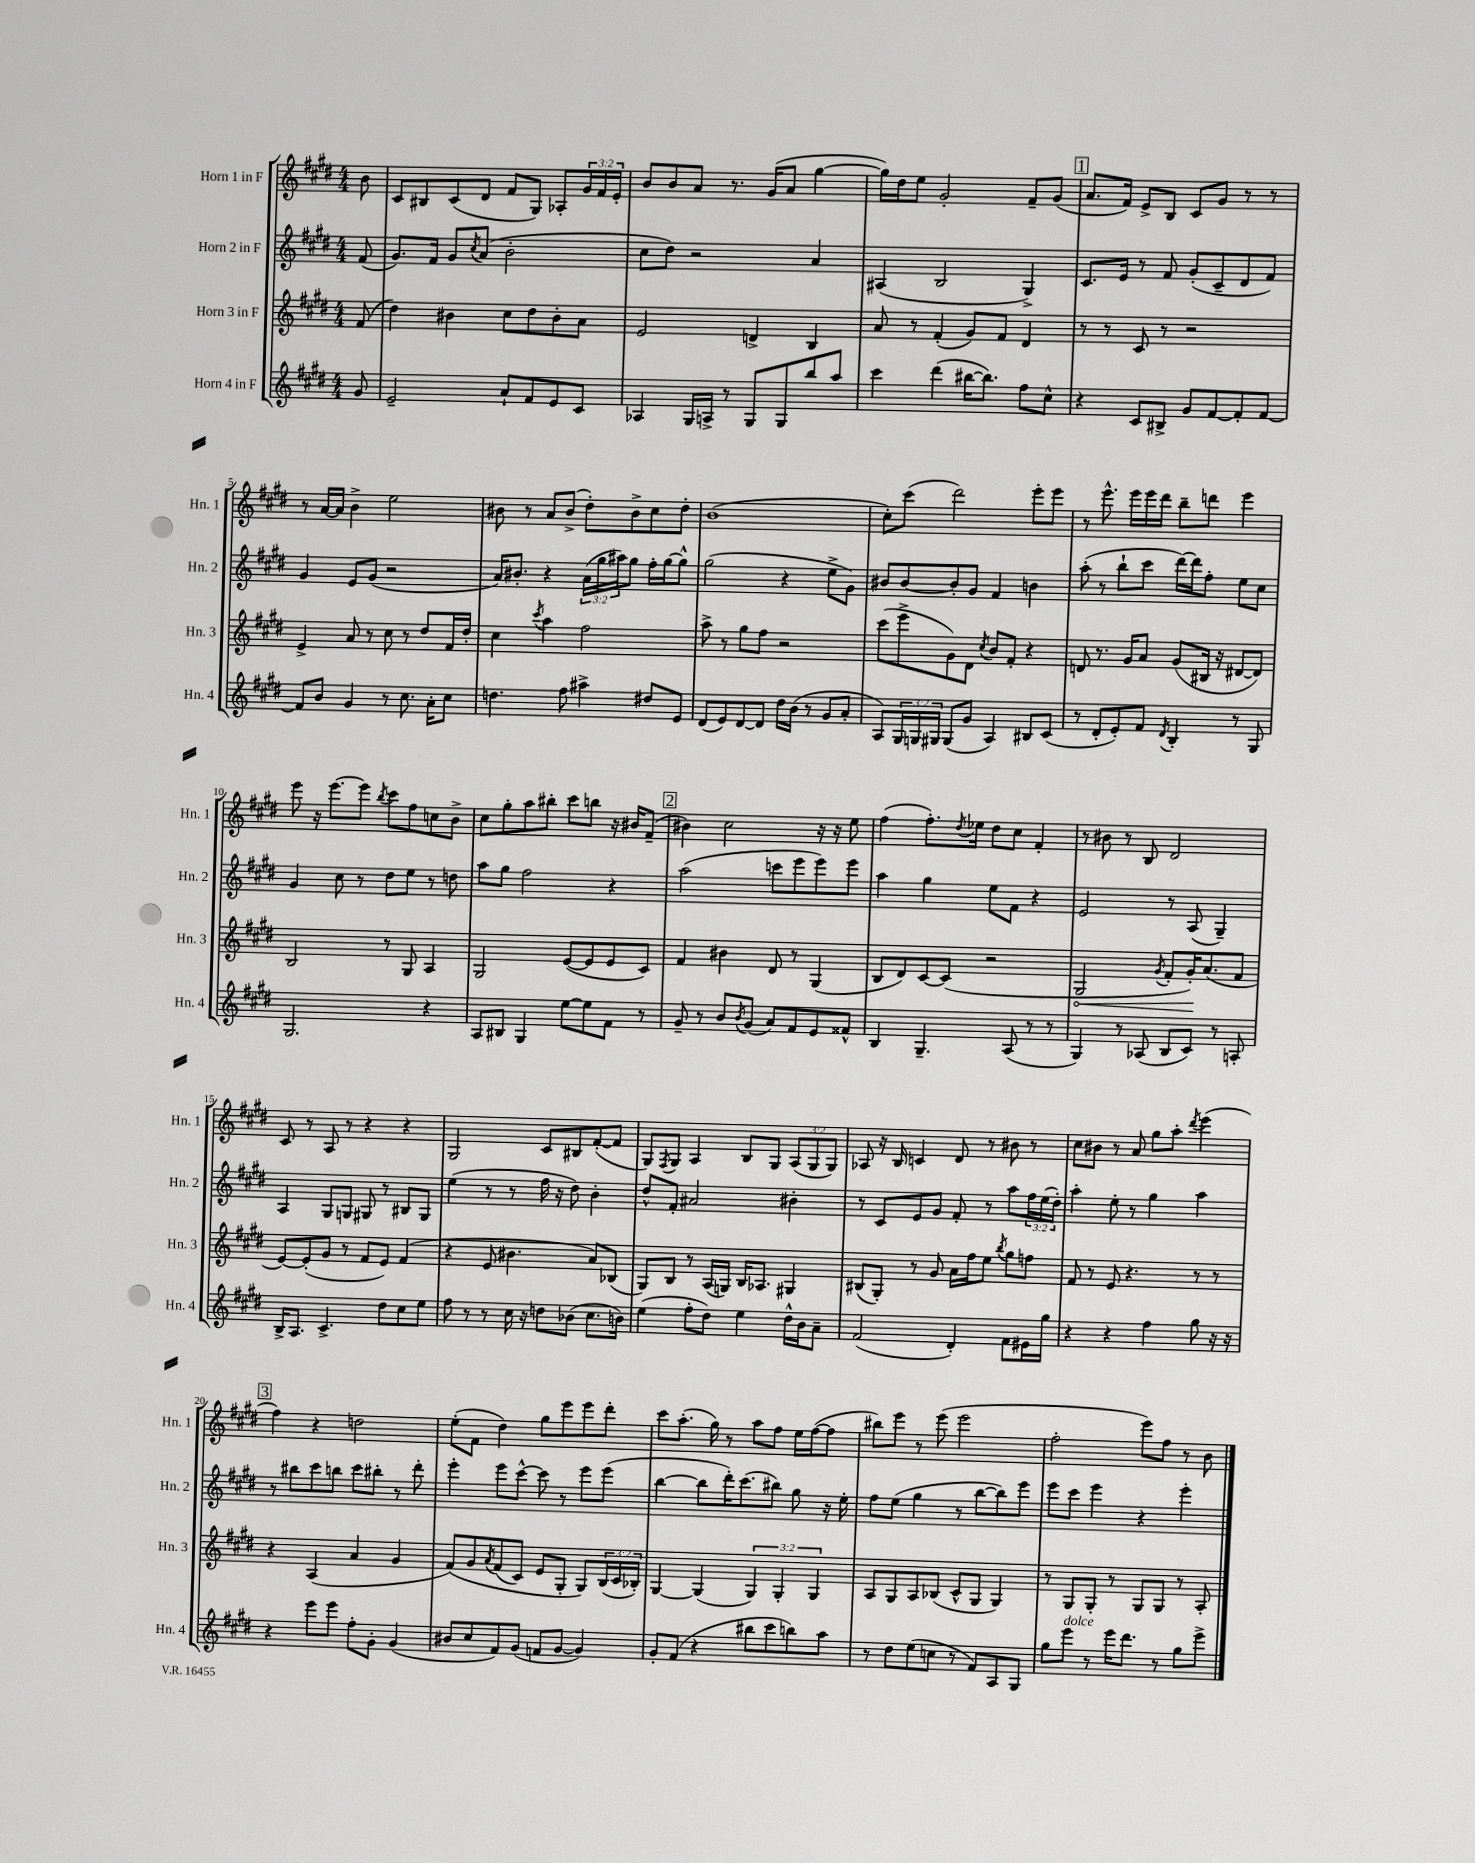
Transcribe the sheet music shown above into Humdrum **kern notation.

**kern	**kern	**dynam	**kern	**kern
*part4	*part3	*part3	*part2	*part1
*staff4	*staff3	*staff3	*staff2	*staff1
*I"Horn 4 in F	*I"Horn 3 in F	*	*I"Horn 2 in F	*I"Horn 1 in F
*I'Hn. 4	*I'Hn. 3	*	*I'Hn. 2	*I'Hn. 1
*clefG2	*clefG2	*	*clefG2	*clefG2
*k[f#c#g#d#]	*k[f#c#g#d#]	*	*k[f#c#g#d#]	*k[f#c#g#d#]
*M4/4	*M4/4	*	*M4/4	*M4/4
=	=	=	=	=
8g#/	(8f#/	.	(8f#/	8b\
=1	=1	=1	=1	=1
2e~/	4dd#\)	.	8.g#/L)	8c#/L
.	.	.	.	8B#X/
.	.	.	16f#/Jk	.
.	4b#X\	.	8g#/L	(8c#/
.	.	.	8qcc#/	.
.	.	.	(8a/J	8d#/J
8a`/L	8cc#\L	.	2b'\	8f#/L
8f#/	8dd#\	.	.	8G#/J)
8e/	8b#'\	.	.	8A-X'/L
8c#/J	8a\J	.	.	24g#/L
.	.	.	.	24f#/
.	.	.	.	24e'/JJ
=2	=2	=2	=2	=2
4A-X/	2e/	.	8cc#\L	8b/L
.	.	.	8dd#\J)	8b/
16G#/LL	.	.	2r	8a/J
16An^/JJ	.	.	.	.
8r	.	.	.	8.r
8G#/L	4dn^/	.	.	.
.	.	.	.	(16g#/KL
8G#/	.	.	.	8a/J
8bb/	4B/	.	4a/	[4gg#\
8aa/J	.	.	.	.
=3	=3	=3	=3	=3
4ccc#\	8a/	.	(4A#X/	16gg#\LL])
.	.	.	.	16dd#\J
.	8r	.	.	8ee\J
(4ddd#\	(4f#'/	.	2B/	2g#'/
[16bb#X\KL	8g#/L)	.	.	.
8.bb#\J])	.	.	.	.
.	8f#/J	.	.	.
8ff#\L	4d#/	.	4G#^/)	8f#~/L
8cc#^^\J	.	.	.	(8g#/J
!!LO:REH:place=s1:t=1
=4	=4	=4	=4	=4
4r	8r	.	8.c#/L	8.a/L
.	8r	.	.	.
.	.	.	16e/Jk	16f#/Jk)
8c#/L	8c#/	.	8r	8e^/L
8B#X^/J	8r	.	8f#/	8B/J
8g#/L	2r	.	(8g#'/L	8c#/L
[8f#/	.	.	8c#~/	8g#/J
8f#'/]	.	.	8d#/	8r
[8f#/J	.	.	8f#/J)	8r
!!LO:LB:g=z
=5	=5	=5	=5	=5
8f#/L]	4e^/	.	4g#/	8r
8b/J	.	.	.	[16a/LL
.	.	.	.	16a/JJ]
4g#/	8a/	.	8e/L	4b^\
.	8r	.	(8g#/J	.
8r	8cc#\	.	2r	2ee\
8.cc#\	8r	.	.	.
.	8dd#/L	.	.	.
16a'\KL	.	.	.	.
8cc#\J	16f#/L	.	.	.
.	16dd#'/JJ	.	.	.
=6	=6	=6	=6	=6
4.ddn\	4cc#\	.	16a/KL)	8b#X\
.	.	.	8.b#X'/J	.
.	.	.	.	8r
.	8qccc#/	.	.	.
.	4aa\	.	4r	8a/L
8ff#\	.	.	.	(8b#^/J
4aa#X^\	2ff#\	.	(24a\LL	8dd#'\L)
.	.	.	24gg#\	.
.	.	.	24aa#X\J)	.
.	.	.	8gg#\J	8b#^\
8dd#X/L	.	.	16ff#'\LL	8cc#\
.	.	.	[16gg#\J	.
8e/J	.	.	8gg#^^\J]	8dd#'\J
=7	=7	=7	=7	=7
(8d#/L	8aa^\	.	(2gg#\	(1b
8e/)	8r	.	.	.
[8d#/	8gg#\L	.	.	.
8d#/J]	8ff#\J	.	.	.
16dd#\LL	2r	.	4r	.
(16b\JJ	.	.	.	.
8r	.	.	.	.
8g#/L	.	.	8ee^\L	.
8a'/J	.	.	8g#\J)	.
=8	=8	=8	=8	=8
8A/L)	(8ccc#\L	.	8b#X/L	8cc#'\L)
24G#/L	8eee^\	.	[8b#/	(8ccc#\J
24Gn/	.	.	.	.
24G#X/JJ	.	.	.	.
(8G#/L	8g#\)	.	8b#'/]	2ddd#\)
8g#/J	8d#\J	.	8g#/J	.
.	8qcc#/	.	.	.
4A/)	8b/L	.	4f#/	.
.	8f#'/J	.	.	.
8B#X/L	4r	.	4bn\	8eee'\L
(8c#/J	.	.	.	8eee\J
=9	=9	=9	=9	=9
8r	8dn/	.	(8aa'\	8r
8d#'/L	8.r	.	8r	8.eee^^\
8e'/)	.	.	8bb`\L	.
.	16g#/KL	.	.	16eee\LL
8f#/J	8a/J	.	8ccc#\J	16eee\
.	.	.	.	16ddd#\JJ
8qd#/	.	.	.	.
4B'/	(8g#/L	.	[16ddd#\LL)	8bb~\L
.	.	.	16ddd#\J]	.
.	16B#X/Jk	.	8ff#'\J	8dddn\J
.	16r	.	.	.
8r	[8d#X/L	.	8ee\L	4eee\
8G#/	8d#/J])	.	8cc#\J	.
!!LO:LB:g=z
=10	=10	=10	=10	=10
2.G#/	2B/	.	4g#/	8eee\
.	.	.	.	16r
.	.	.	.	[8.eee\L
.	.	.	8cc#\	.
.	.	.	8r	8eee\J]
.	.	.	.	8qbb/
.	8r	.	8dd#\L	8ccc#\L
.	8G#/	.	8ee\J	8ff#\
4r	4A/	.	8r	8ccn\
.	.	.	8ddn\	8b^\J
=11	=11	=11	=11	=11
8A/L	2G#/	.	8aa\L	8cc#\L
8B#X/J	.	.	8gg#\J	8gg#'\
4G#/	.	.	2ff#\	8aa\
.	.	.	.	8bb#X'\J
[8ee\L	([8e/L	.	.	8ccc#\L
8ee\]	8e/]	.	.	8bbn\J
8f#\J	8e/	.	4r	16r
.	.	.	.	16b#X/KL
8r	8c#/J)	.	.	(8f#~/J
!!LO:REH:place=s1:t=2
=12	=12	=12	=12	=12
8g#~/	4f#/	.	(2aa\	4b#X\)
8r	.	.	.	.
8b/L	4b#X\	.	.	2cc#\
8qb/	.	.	.	.
(8g#/J	.	.	.	.
8a/L)	8d#/	.	8cccn\L	.
8f#/	8r	.	8eee\	.
8e/	(4G#/	.	8eee\)	16r
.	.	.	.	16r
8f##X^^/J	.	.	8eee\J	8ee\
=13	=13	=13	=13	=13
4B/	8B/L	.	4aa\	(4ff#\
.	8d#/)	.	.	.
4.G#~/	[8c#/	.	4gg#\	8.ff#'\L)
.	(8c#/J]	.	.	.
.	.	.	.	8qdd#/
.	.	.	.	16ee-X\Jk
.	2r	.	8ee\L	8dd#\L
(8A/	.	.	8f#\J	8cc#\J
8r	.	.	4r	4f#'/
8r	.	.	.	.
=14	=14	=14	=14	=14
!	!	!LO:HP:b	!	!
4G#/)	2G#/	<	2e/	8r
.	.	.	.	8b#X\
8r	.	.	.	8r
(8A-X/	.	.	.	8B/
.	8qg#/	.	.	.
8B/L	8f#'/L	.	8r	2d#/
8c#/J)	16g#'/K)	.	(8A/	.
.	(8.a/	[	.	.
8r	.	.	4G#~/)	.
8An'/	8f#/J	.	.	.
!!LO:LB:g=z
=15	=15	=15	=15	=15
16B^/KL	[8e/L)	.	4A/	8c#/
8.A/J	.	.	.	.
.	(8e'/]	.	.	8r
4.c#^/	8g#/J	.	8G#/L	8A/
.	8r	.	8Gn/J	8r
.	8f#/L	.	8G#X/	4r
8dd#\L	8e/J)	.	8r	.
8cc#\	(4f#/	.	8B#X/L	4r
8ee\J	.	.	8G#/J	.
=16	=16	=16	=16	=16
8ff#\	4r	.	(4ee\	2G#/
8r	.	.	.	.
8r	8e/	.	8r	.
16cc#\	4.b#X\	.	8r	.
16r	.	.	.	.
8ddn\L	.	.	16ff#\	8c#/L
.	.	.	16r	.
(8b-X\J	.	.	8dd#\)	8B#X/
8.cc#\L	8a/L)	.	4b'\	([8f#'/
.	(8B-X/J	.	.	8f#/J]
16bn\Jk)	.	.	.	.
=17	=17	=17	=17	=17
(4ee\	8G#/L)	.	8dd#^^/L	8G#/L)
.	.	.	.	8qF#/
.	8B/J	.	8f#'/J	8G#/J
8ff#'\L	8r	.	2a#X/	4A/
8dd#\J)	(16A/LL	.	.	.
.	16Gn/JJ)	.	.	.
4ee\	16B/KL	.	.	8B/L
.	8.A-X/J	.	.	.
.	.	.	.	8G#/J
16dd#^^\LL	4G#X/	.	4b#X'\	(12A/L
16b\J	.	.	.	.
.	.	.	.	12G#/
8a~\J	.	.	.	.
.	.	.	.	12G#/J)
=18	=18	=18	=18	=18
(2f#/	(8B#X/L	.	8r	8A-X/
.	8G#'/J)	.	8c#/L	16r
.	.	.	.	16B/
.	8r	.	8e/	4cn/
.	8g#/	.	8g#/J	.
4d#'/)	16a\LL	.	8f#'/	8d#/
.	16ff#\J	.	.	.
.	8ee\J	.	8r	8r
.	8qbb/	.	.	.
8f#\L	8gg#\L	.	8aa\L	8b#X\
16e#X\L	8ffn\J	.	24ff#\L	8r
.	.	.	(24ee\	.
16gg#\JJ	.	.	.	.
.	.	.	24dd#'\JJ)	.
=19	=19	=19	=19	=19
4r	8f#/	.	4aa'\	8cc#\L
.	8r	.	.	8b#X\J
4r	8e/	.	8ee'\	8r
.	4.r	.	8r	8a/
4ff#\	.	.	4gg#\	8gg#\L
.	.	.	.	8aa'\J
.	.	.	.	8qddd#/
8gg#\	8r	.	4aa\	(4eee\
16r	8r	.	.	.
16r	.	.	.	.
!!LO:LB:g=z
!!LO:REH:place=s1:t=3
=20	=20	=20	=20	=20
4r	4r	.	8r	4ff#\)
.	.	.	8bb#X\L	.
8eee\L	(4A/	.	8ccc#\	4r
8eee\J	.	.	8bbn\J	.
8ff#'\L	4a/	.	8ccc#\L	2ddn\
8g#'\J	.	.	8bb#X'\J	.
(4g#/	4g#/	.	8r	.
.	.	.	8ddd#'\	.
=21	=21	=21	=21	=21
8b#X/L	(8f#/L)	.	4eee'\	(8ee'\L
8cc#/	8g#/	.	.	8f#\J
.	8qa/	.	.	.
8f#/)	(8f#/	.	8eee\L	4dd#\)
(8g#/J	8c#/J)	.	[8ccc#^^\J	.
8fn/L	8e/L	.	8ccc#\]	8gg#\L
[8g#/J	8G#'/J	.	8r	8eee\
4g#/])	8G#/L)	.	8eee\L	8eee\
.	(24B/L	.	(8eee\J	8ddd#'\J
.	24c#/	.	.	.
.	24B-X'/JJ)	.	.	.
=22	=22	=22	=22	=22
8g#'/L	[4G#/	.	[4bb\	8ccc#\L
(8f#/J	.	.	.	(8.aa'\J
4r	(4G#/]	.	8bb\L]	.
.	.	.	.	16gg#\)
.	.	.	16ddd#'\K)	8r
.	.	.	(8.ccc#\	.
8bb#X\L	6G#/)	.	.	8aa\L
8ccc#\	.	.	8bb#X\J)	8ff#\J
.	6G#'/	.	.	.
8bbn\)	.	.	8gg#\	16ee\LL
.	.	.	.	([16ff#\J
.	6G#/	.	.	.
8aa\J	.	.	16r	8ff#\J]
.	.	.	16ee'\	.
=23	=23	=23	=23	=23
8r	8A/L	.	8ff#\L	8bb#X\L)
8dd#\L	8G#/	.	(8ee\J	8eee\J
(8ee\	8A/	.	4gg#\	8r
8ccn\J	(8B-X/J	.	.	(8eee\
8r	8c#^^/L	.	8r	2eee\
8f#/L)	8G#/J	.	[8bb\L	.
8A/	4G#/)	.	8bb\])	.
8G#/J	.	.	8eee\J	.
=24	=24	=24	=24	=24
8gg#\L	8r	.	8eee\L	2ff#'\
!LO:TX:a:i:t=dolce	!	!	!	!
8eee\J	8G#/L	.	8ccc#\J	.
8r	8G#'/J	.	4eee\	.
16eee\KL	8r	.	.	.
8.ddd#\J	.	.	.	.
.	8G#/L	.	4r	8eee\L)
8r	8G#/J	.	.	8ff#\J
8gg#\L	8r	.	4eee'\	8r
8eee^\J	8A'/	.	.	8b\
==	==	==	==	==
*-	*-	*-	*-	*-
